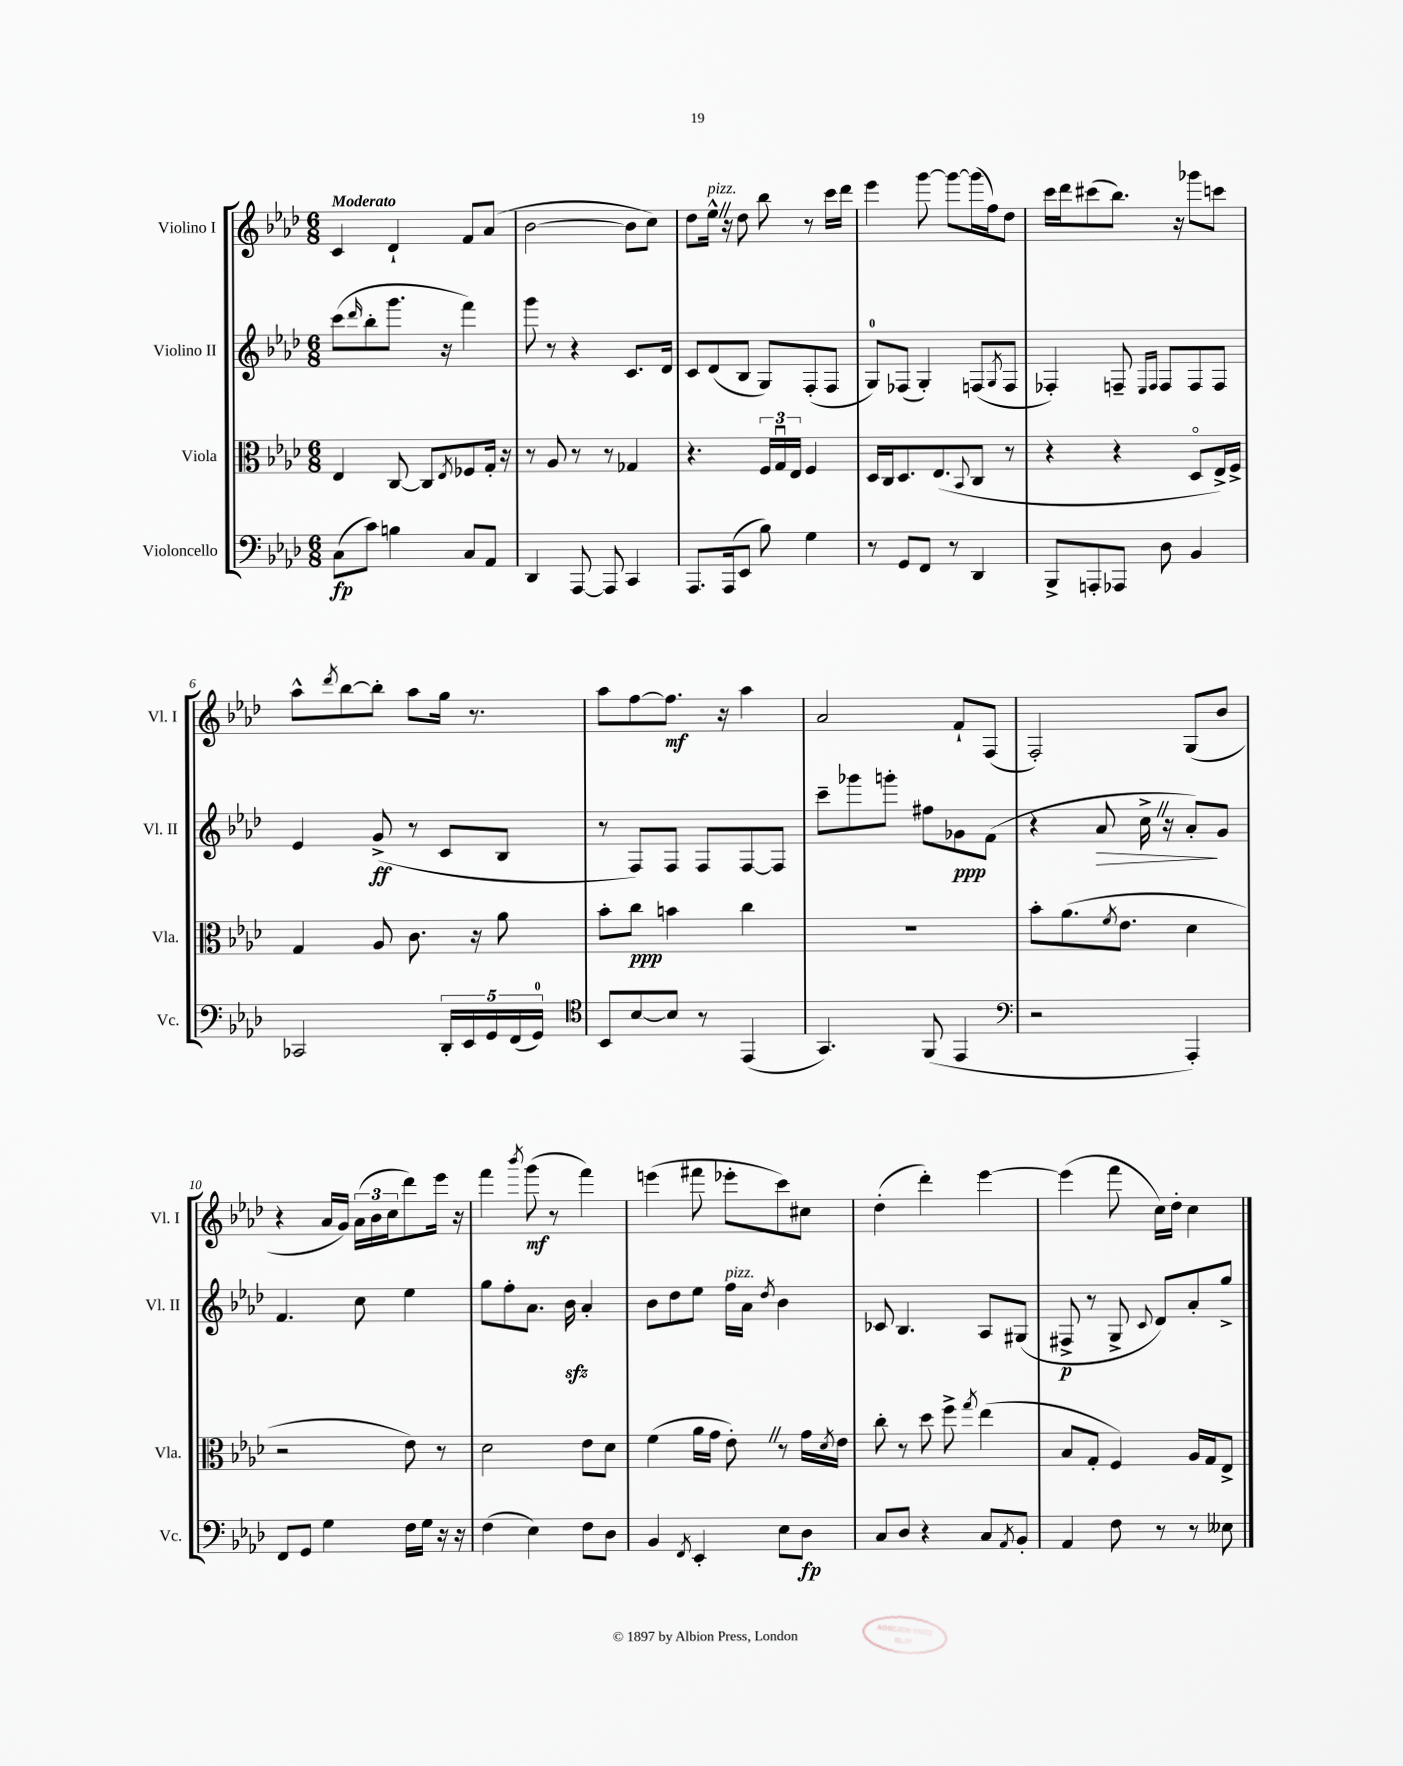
<<
\new StaffGroup <<
\new Staff = "s0" \with { instrumentName = "Violino I" shortInstrumentName = "Vl. I" } {
    \clef treble \key aes \major \numericTimeSignature \time 6/8 \tempo "Moderato"
    c'4 des'4-! f'8 aes'8( |
    bes'2~ bes'8 c''8) |
    des''8 ees''16-^^\markup { \italic "pizz." } \once \override BreathingSign.text = \markup { \musicglyph "scripts.caesura.straight" } \breathe r16 des''8 bes''8 r8 c'''16 des'''16 |
    ees'''4 g'''8~ g'''8~ g'''16( f''16) des''8 |
    c'''16 des'''16 cis'''8( bes''8.) r16 ges'''8 c'''8 |
    aes''8-^ \acciaccatura { des'''8 } bes''8~ bes''8-. aes''8 g''16 r8. |
    aes''8 f''8~ f''8.\mf r16 aes''4 |
    aes'2 f'8-! f8( |
    f2-.) g8( bes'8 |
    r4 aes'16 g'16) \tuplet 3/2 { aes'16( bes'16 c''16 } des'''8) ees'''16 r16 |
    f'''4 \acciaccatura { bes'''8 } g'''8\mf( r8 f'''4) |
    e'''4( fis'''8 ees'''8-. c'''8) cis''8 |
    des''4-.( des'''4-.) ees'''4~ |
    ees'''4( f'''8 c''16) des''16-. c''4 \bar "|." |
}
\new Staff = "s1" \with { instrumentName = "Violino II" shortInstrumentName = "Vl. II" } {
    \clef treble \key aes \major \numericTimeSignature \time 6/8
    c'''8( \grace { des'''16 } bes''8-. g'''8. r16 f'''4) |
    g'''8 r8 r4 c'8. des'16 |
    c'8 des'8( bes8 g8) f8-.( f8 |
    g8-0) fes8( g4-.) f8( \acciaccatura { g8 } f8 |
    fes4-.) f8-- \grace { ees16 f16 } f8 f8 f8 |
    ees'4 g'8->\ff( r8 c'8 bes8 |
    r8 f8) f8 f8 f8~ f8 |
    c'''8-- ges'''8 g'''8-. fis''8 ges'8\ppp f'8( |
    r4 aes'8\> c''16-> \once \override BreathingSign.text = \markup { \musicglyph "scripts.caesura.straight" } \breathe r16 aes'8-.\!) g'8 |
    f'4. c''8 ees''4 |
    g''8 f''8-. aes'8. bes'16\sfz aes'4-. |
    bes'8 des''8 ees''8 f''16^\markup { \italic "pizz." } aes'16 \acciaccatura { des''8 } bes'4 |
    ces'8 bes4. aes8 gis8( |
    fis8->\p r8 g8-> \appoggiatura { c'8 } des'8) aes'8-. g''8-> \bar "|." |
}
\new Staff = "s2" \with { instrumentName = "Viola" shortInstrumentName = "Vla." } {
    \clef alto \key aes \major \numericTimeSignature \time 6/8
    ees4 c8~ c8 \acciaccatura { ees8 } fes8 g16-. r16 |
    r8 aes8 r8 r8 ges4 |
    r4. \tuplet 3/2 { f16 g16\downbow ees16 } f4 |
    des16 c16 des8. ees8.( \appoggiatura { bes,8 } c8 r8 |
    r4 r4 des8\flageolet ees16->) f16-> |
    g4 aes8 c'8. r16 aes'8 |
    bes'8-. c''8\ppp b'4 c''4 |
    R2. |
    bes'8-. aes'8.( \acciaccatura { f'8 } ees'8. des'4 |
    r2 ees'8) r8 |
    des'2 ees'8 des'8 |
    f'4( aes'16 g'16 ees'8-.) \once \override BreathingSign.text = \markup { \musicglyph "scripts.caesura.straight" } \breathe r8 g'16 \acciaccatura { des'8 } ees'16 |
    c''8-. r8 des''8 f''8-> \acciaccatura { g''8 } ees''4( |
    bes8 g8-. f4) aes16 g16 ees8-> \bar "|." |
}
\new Staff = "s3" \with { instrumentName = "Violoncello" shortInstrumentName = "Vc." } {
    \clef bass \key aes \major \numericTimeSignature \time 6/8
    c8\fp( c'8) b4 c8 aes,8 |
    des,4 aes,,8~ aes,,8 c,4 |
    aes,,8. aes,,16( ees,8 bes8) g4 |
    r8 g,8 f,8 r8 des,4 |
    bes,,8-> a,,8-. aes,,8 des8 bes,4 |
    ces,2 \tuplet 5/4 { des,16-. ees,16 g,16 f,16( g,16-0) } |
    \clef tenor bes,8 bes8~ bes8 r8 ees,4( |
    g,4.) f,8( ees,4 |
    \clef bass r2 aes,,4-.) |
    f,8 g,8 g4 f16 g16 r16 r16 |
    f4( ees4) f8 des8 |
    bes,4 \acciaccatura { f,8 } ees,4-. ees8 des8\fp |
    c8 des8 r4 c8 \acciaccatura { aes,8 } bes,8-. |
    aes,4 f8 r8 r8 eeses8 \bar "|." |
}
>>
>>
